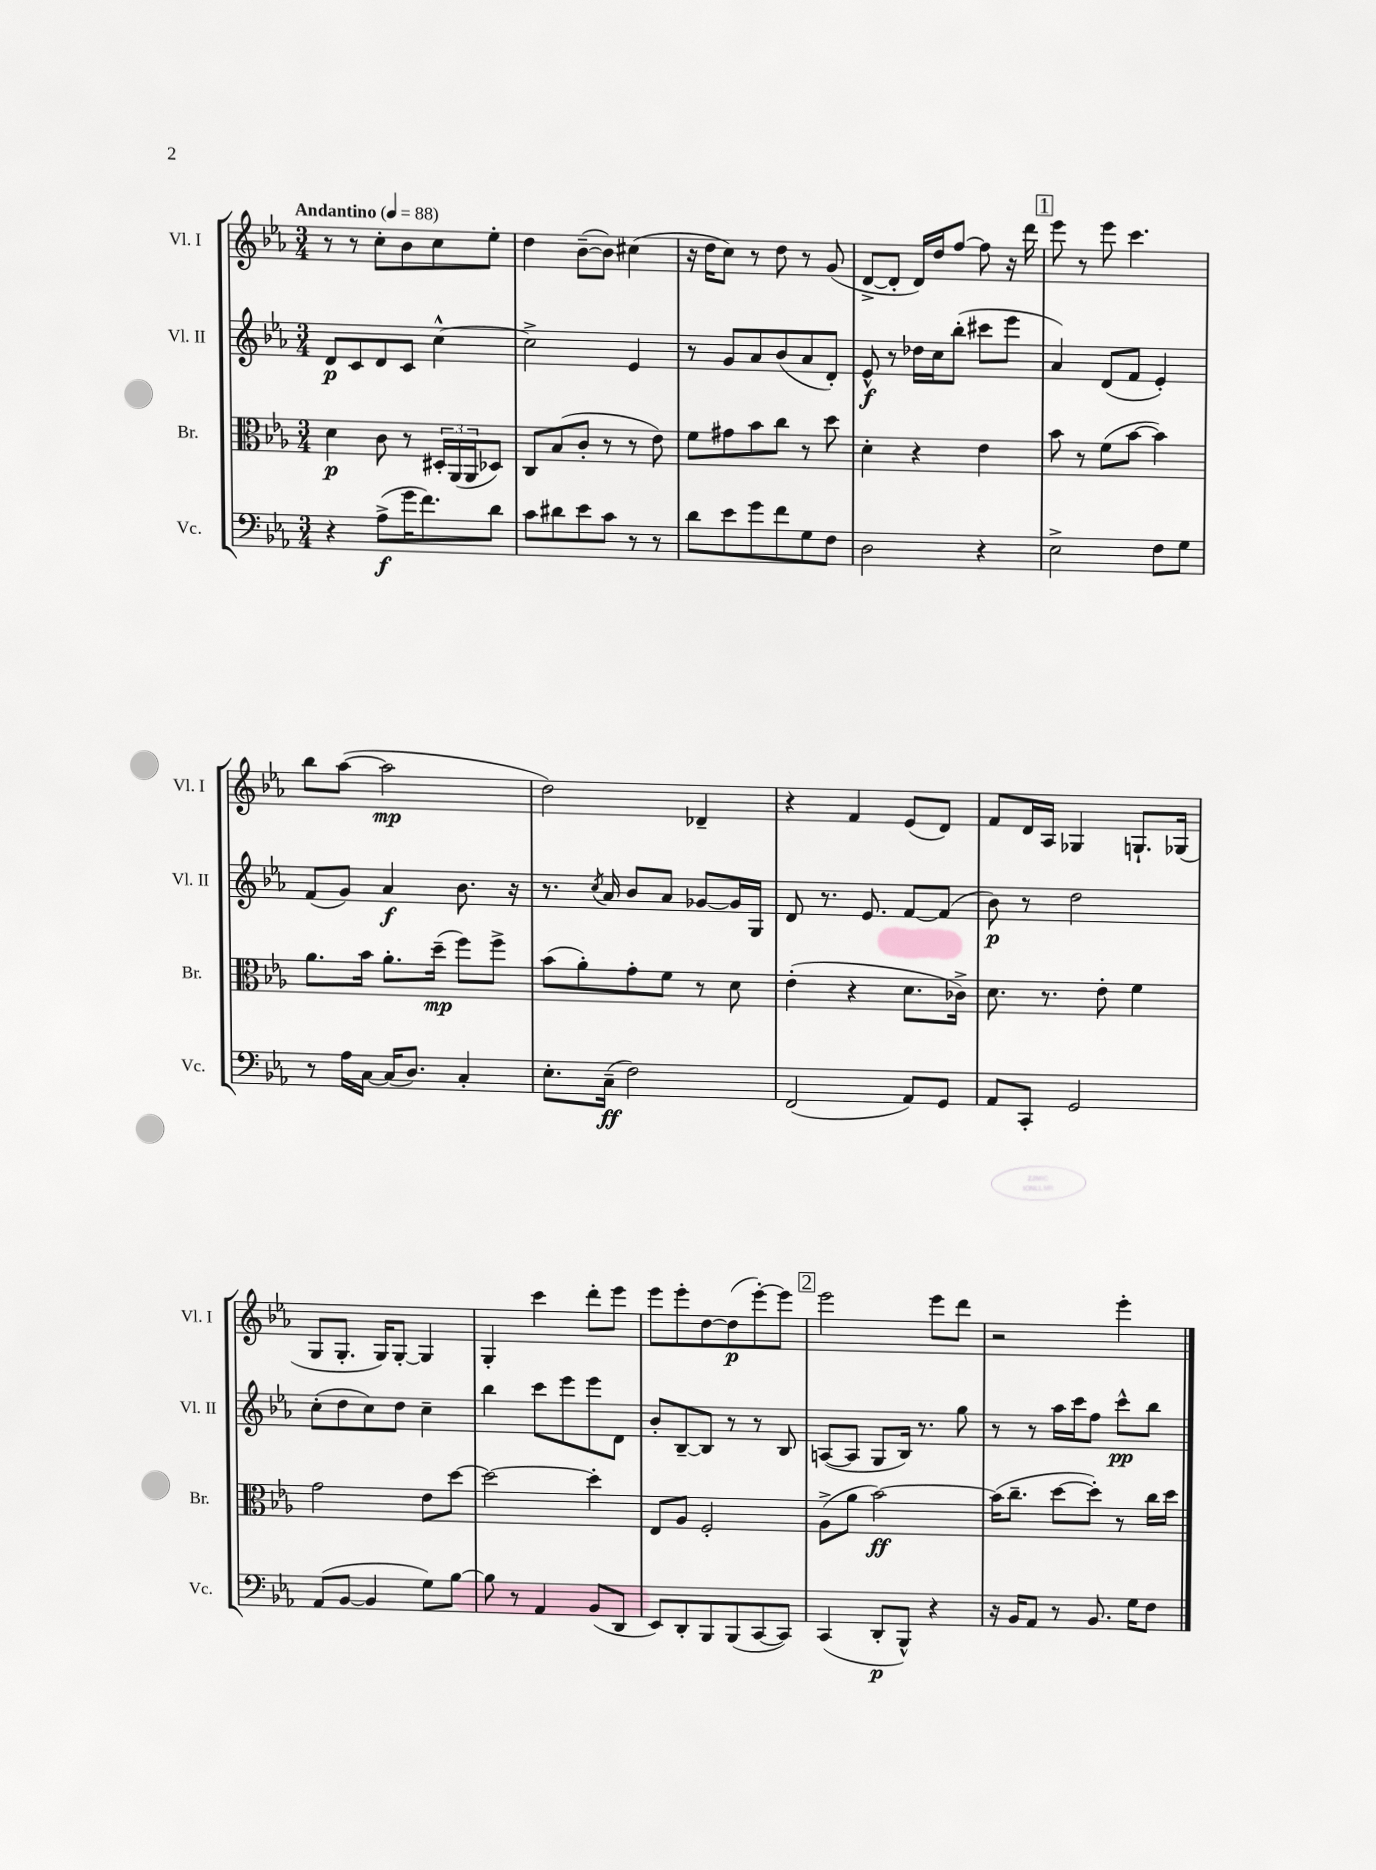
<<
\new StaffGroup <<
\new Staff = "s0" \with { instrumentName = "Vl. I" shortInstrumentName = "Vl. I" } {
    \clef treble \key ees \major \numericTimeSignature \time 3/4 \tempo "Andantino" 4 = 88
    r8 r8 c''8-. bes'8 c''8 ees''8-. |
    d''4 bes'8~--( bes'8) cis''4( |
    r16 d''16 c''8) r8 d''8 r8 g'8( |
    d'8~-> d'8-. d'16) d''16 f''8~ f''8 r16 d'''16 |
    \mark \markup { \box "1" } ees'''8 r8 ees'''8 c'''4. |
    bes''8 aes''8~( aes''2\mp |
    d''2) des'4-- |
    r4 f'4 ees'8( d'8) |
    f'8 d'16 aes16 ges4 g8.-! ges16( |
    g8 g8.-. g16) g8~-. g4 |
    g4-. c'''4 d'''8-. ees'''8 |
    ees'''8 ees'''8-. d''8~ d''8\p( ees'''8~-.) ees'''8 |
    \mark \markup { \box "2" } ees'''2 ees'''8 d'''8 |
    r2 ees'''4-. \bar "|." |
}
\new Staff = "s1" \with { instrumentName = "Vl. II" shortInstrumentName = "Vl. II" } {
    \clef treble \key ees \major \numericTimeSignature \time 3/4
    d'8\p c'8 d'8 c'8 c''4~-^ |
    c''2-> ees'4 |
    r8 g'8 aes'8 bes'8( aes'8 d'8-.) |
    ees'8-^\f r8 des''16 c''16 bes''8-.( cis'''8 ees'''8 |
    \mark \markup { \box "1" } aes'4) d'8( f'8 ees'4-.) |
    f'8( g'8) aes'4\f bes'8. r16 |
    r8. \acciaccatura { c''8 } aes'16 bes'8 aes'8 ges'8~ ges'16 g16 |
    d'8 r8. ees'8. f'8~ f'8( |
    bes'8\p) r8 d''2 |
    c''8-.( d''8 c''8) d''8 c''4-- |
    bes''4 c'''8 ees'''8 ees'''8 d'8 |
    bes'8-. bes8~-- bes8 r8 r8 bes8 |
    \mark \markup { \box "2" } a8~( a8 g8 bes16) r8. g''8 |
    r8 r8 aes''16 c'''16 f''8 c'''8-^\pp bes''8 \bar "|." |
}
\new Staff = "s2" \with { instrumentName = "Br." shortInstrumentName = "Br." } {
    \clef alto \key ees \major \numericTimeSignature \time 3/4
    d'4\p c'8 r8 \tuplet 3/2 { dis16-. aes,16( aes,16 } des8) |
    c8 bes8( c'8-. r8 r8 ees'8) |
    f'8 gis'8 bes'8 c''8 r8 d''8 |
    d'4-. r4 ees'4 |
    \mark \markup { \box "1" } bes'8 r8 f'8( bes'8~ bes'4) |
    aes'8. bes'16 aes'8.-. d''16--\mp( f''8) f''8-> |
    bes'8( aes'8-.) g'8-. f'8 r8 d'8 |
    ees'4-.( r4 d'8. ces'16->) |
    d'8. r8. ees'8-. f'4 |
    g'2 ees'8 d''8~ |
    d''2~ d''4-. |
    ees8 aes8 f2-. |
    \mark \markup { \box "2" } aes8->( aes'8 bes'2~\ff) |
    bes'16( c''8.-- d''8~ d''8-.) r8 c''16 d''16 \bar "|." |
}
\new Staff = "s3" \with { instrumentName = "Vc." shortInstrumentName = "Vc." } {
    \clef bass \key ees \major \numericTimeSignature \time 3/4
    r4 aes8->\f( g'16 f'8.) d'8 |
    c'8 dis'8 ees'8 c'8 r8 r8 |
    d'8 ees'8 g'8 f'8 g8 f8 |
    d2 r4 |
    \mark \markup { \box "1" } ees2-> f8 g8 |
    r8 aes16 c16~ c16( d8.) c4-. |
    ees8.-. c16--\ff( f2) |
    f,2( aes,8) g,8 |
    aes,8 c,8-. g,2 |
    aes,8( bes,8~ bes,4 g8) bes8~ |
    bes8 r8 aes,4 bes,8( d,8 |
    ees,8) d,8-. bes,,8 bes,,8( c,8~ c,8) |
    \mark \markup { \box "2" } c,4( d,8-.\p bes,,8-^) r4 |
    r16 bes,16 aes,8 r8 bes,8. g16 f8 \bar "|." |
}
>>
>>
\layout { \context { \Score \remove "Bar_number_engraver" } }
